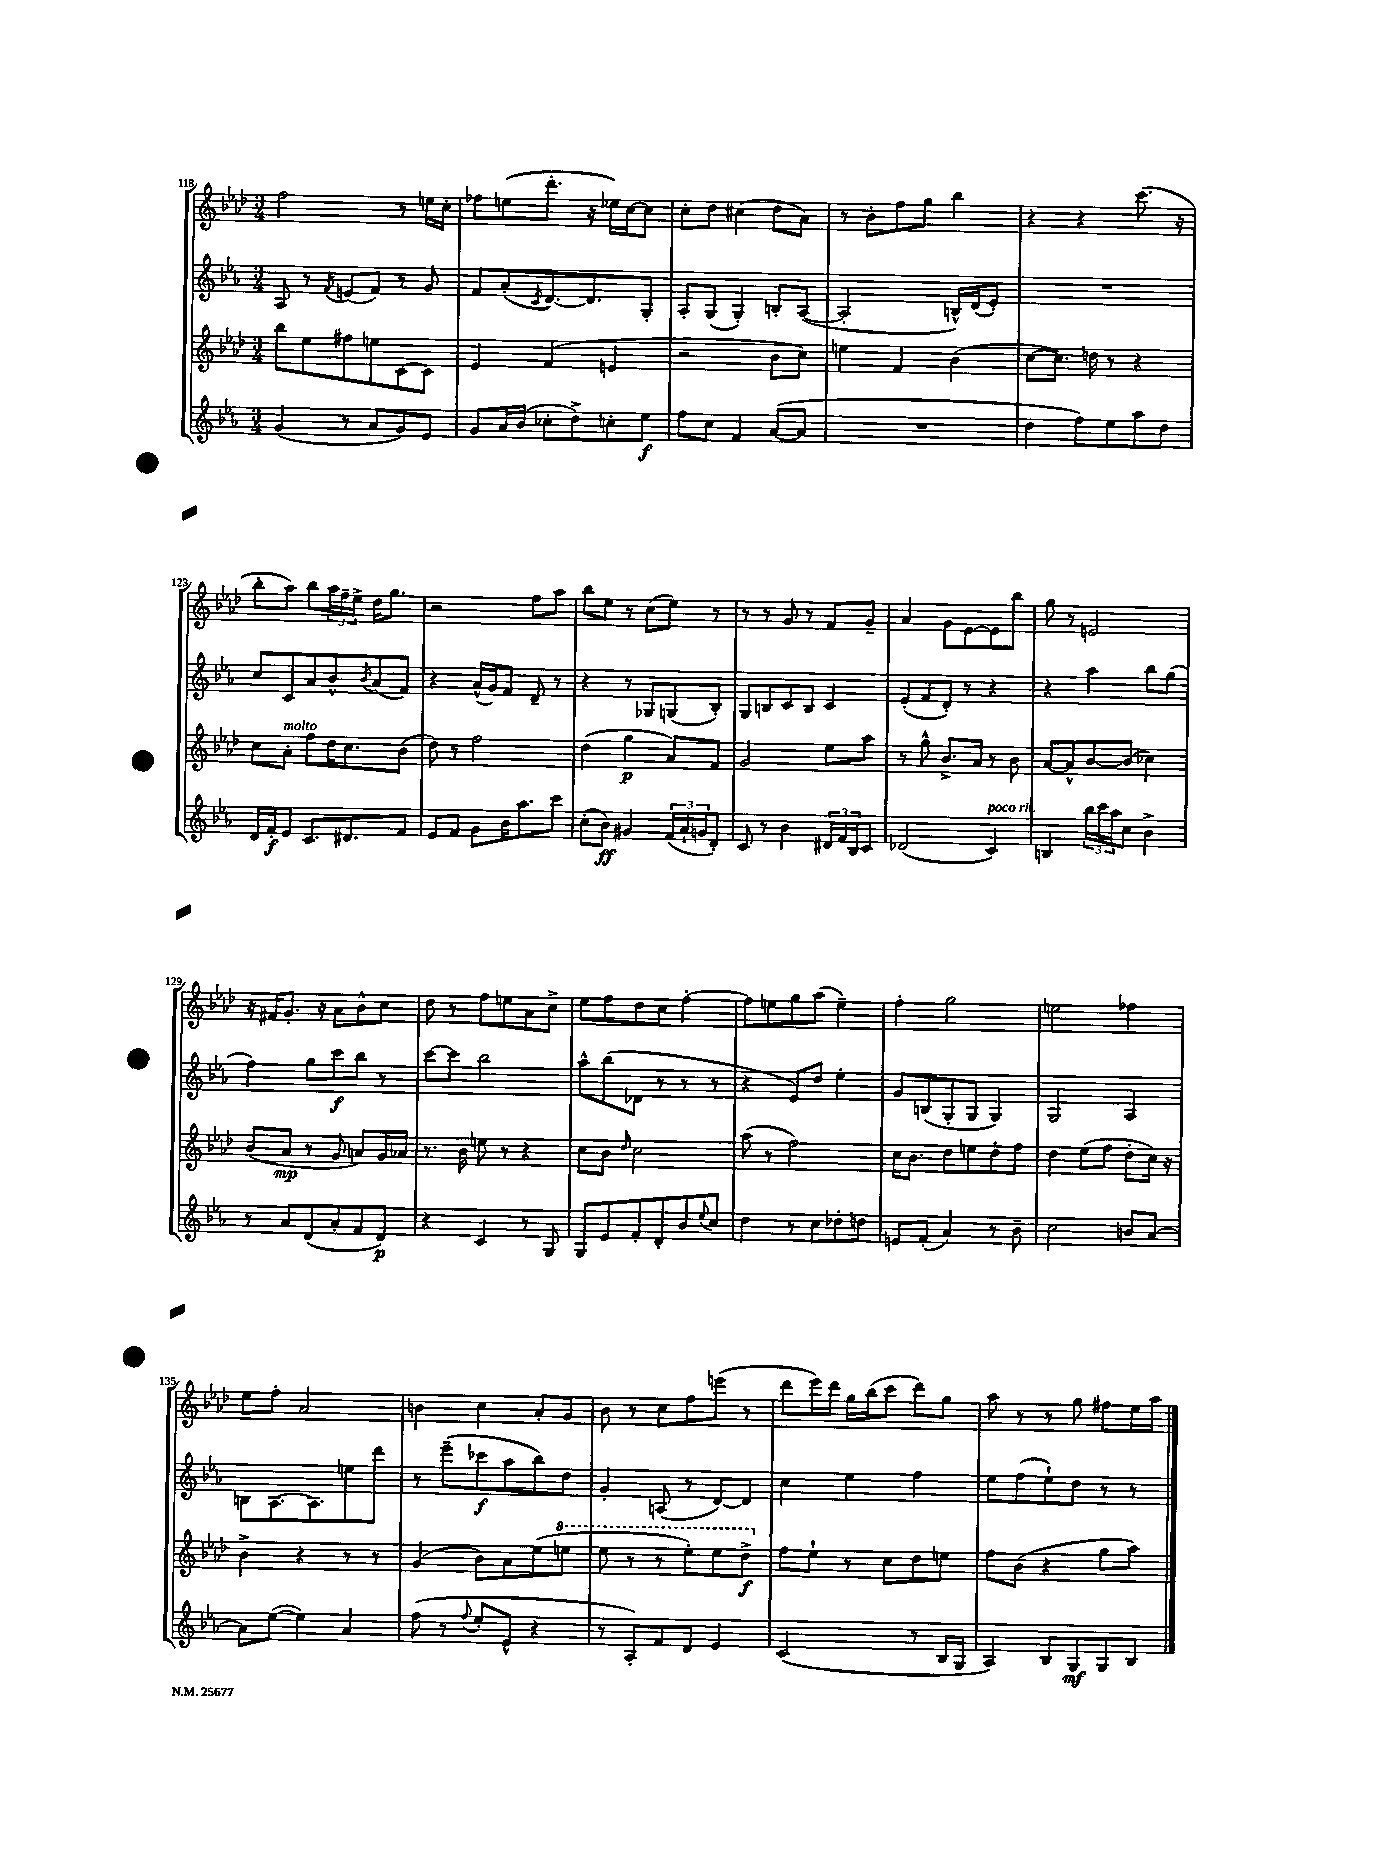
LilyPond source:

<<
\new StaffGroup <<
\new Staff = "s0" {
    \clef treble \key aes \major \numericTimeSignature \time 3/4
    f''2 r8 e''16 c''16-. |
    fes''8 e''8( des'''8.-. r16 ees''16) c''16~ c''8 |
    c''8-. des''8 cis''4( des''8 aes'8) |
    r8 bes'8-. f''8 g''8 bes''4 |
    r4 r4 c'''8.( r16 |
    bes''8-. aes''8) bes''8 \tuplet 3/2 { aes''16 f''16-- ees''16-> } des''16 g''8. |
    r2 f''8 aes''8 |
    bes''8 ees''8 r8 c''8( ees''8) r8 |
    r8 r8 g'8 r8 f'8 g'8-- |
    aes'4 g'8 ees'8~ ees'8 bes''8 |
    g''8 r8 e'2 |
    r16 fis'16 g'8.-. r16 aes'8 bes'8-^ c''8 |
    des''8 r8 f''8 e''8 aes'8 c''8-> |
    ees''8 f''8 des''8 c''8 f''4~-. |
    f''8 e''8 g''8 aes''8( e''4--) |
    f''4-. g''2 |
    e''2 fes''4 |
    ees''8 f''8-. aes'2 |
    b'4 c''4 aes'8-. g'8 |
    bes'8 r8 c''8 f''8 e'''8( r8 |
    des'''8 ees'''16) des'''16 g''16 bes''16( c'''8 des'''8) g''8 |
    aes''8 r8 r8 g''8 fis''8 ees''16 aes''16 \bar "|." |
}
\new Staff = "s1" {
    \clef treble \key ees \major \numericTimeSignature \time 3/4
    aes8 r8 \acciaccatura { f'8 } e'8( f'8) r8 g'8 |
    f'8 aes'8-.( \acciaccatura { c'8 } d'8.~) d'8. g8-. |
    aes8-. g8( g4-.) b8-. aes8~( |
    aes2-. b16-^) d'16( ees'8-.) |
    R2. |
    c''8 c'8 aes'8 bes'8-^ \acciaccatura { bes'8 } aes'8( f'8) |
    r4 aes'16-^( g'16) f'8 d'8-- r8 |
    r4 r8 ges8 g8( bes8-.) |
    g8 b8 c'8 b8 c'4 |
    ees'8-.( f'8 d'8-.) r8 r4 |
    r4 aes''4 bes''8 g''8( |
    f''4) g''8 c'''8\f bes''8 r8 |
    c'''8~ c'''8 bes''2 |
    aes''8-^ bes''8( des'8 r8 r8 r8 |
    r4 ees'8) d''8 ees''4-. |
    g'8 b8( g8-. g8 g4) |
    g2 aes4 |
    b8 aes8.~ aes8. e''8 d'''8 |
    r8 ees'''8--( ces'''8\f aes''8 bes''8) d''8 |
    g'4-. a8( r8 d'8~) d'8 |
    c''4 ees''4 f''4 |
    ees''8 f''8( ees''8-!) d''8 r8 r8 \bar "|." |
}
\new Staff = "s2" {
    \clef treble \key aes \major \numericTimeSignature \time 3/4
    bes''8 ees''8 fis''8 e''8 c'8~ c'8 |
    ees'4 f'4( e'4 |
    r2 bes'8 c''8) |
    e''4 f'4 bes'4( |
    c''8~ c''8.) d''16 r8 r4 |
    c''8 aes'8-.^\markup { \italic "molto" } f''8 des''16 c''8. bes'8( |
    des''8) r8 f''2 |
    des''4( g''4\p aes'8) f'8 |
    g'2 ees''8 aes''8 |
    r8 g''8-^ bes'8.-> aes'16 r8 bes'8 |
    aes'8~ aes'8-^ bes'8~ bes'8( ces''4) |
    bes'8( aes'8\mp r8 g'8 a'8) g'16 aes'16 |
    r8. bes'16 e''8 r8 r4 |
    c''8 bes'8 \grace { des''16 } c''2 |
    aes''8( r8 f''2) |
    c''16 bes'8. des''8 e''8 des''8-. f''8 |
    des''4 ees''8( f''8 des''8-. c''16) r16 |
    bes'4-> r4 r8 r8 |
    g'4( bes'8) aes'8 ees''8( \ottava #1 e'''8 |
    ees'''8 r8 r8 ees'''8-.) ees'''8 des'''8->\f \ottava #0 |
    f''8 ees''8-! r8 c''8 des''8 e''8 |
    f''8 bes'8( r4 g''8 aes''8) \bar "|." |
}
\new Staff = "s3" {
    \clef treble \key ees \major \numericTimeSignature \time 3/4
    g'4( r8 aes'8 g'8) ees'8 |
    g'8 aes'16 bes'16( ces''8-. d''8->) c''8-. ees''8\f |
    f''8 c''8 f'4 aes'8~( aes'8 |
    R2. |
    d''4 f''8) ees''8 aes''8 d''8 |
    d'16 f'16-.\f ees'8 c'8. dis'8. f'8 |
    ees'8 f'8 g'8 bes'16 aes''8. c'''8 |
    c''8-.( bes'8\ff) gis'4 \tuplet 3/2 { f'16( aes'16-! g'16 } d'8-.) |
    c'8 r8 bes'4 \tuplet 3/2 { dis'16 f'16 bes16 } c'8 |
    des'2( c'4^\markup { \italic "poco rit." }) |
    b4 \tuplet 3/2 { bes''16 c'''16 aes''16 } c''8 bes'4-> |
    r8 aes'8 d'8( aes'8-. f'8 d'8\p) |
    r4 c'4 r8 g8 |
    g8 ees'8 f'8-. d'8-. bes'8 \appoggiatura { ees''8 } c''8 |
    d''4 r8 c''8 des''8-. d''8 |
    e'8 f'8-.( aes'4) r8 bes'8-- |
    c''2 b'8 aes'8~ |
    aes'8 ees''8~( ees''4) aes'4 |
    f''8( r8 \appoggiatura { f''8 } ees''8-. ees'8-^ r4 |
    r8 aes8-.) f'8 d'8 ees'4 |
    c'2( r8 bes16 g16 |
    aes4) bes8 g8\mf g8 bes8 \bar "|." |
}
>>
>>
\layout { \context { \Score currentBarNumber = #118 } }
